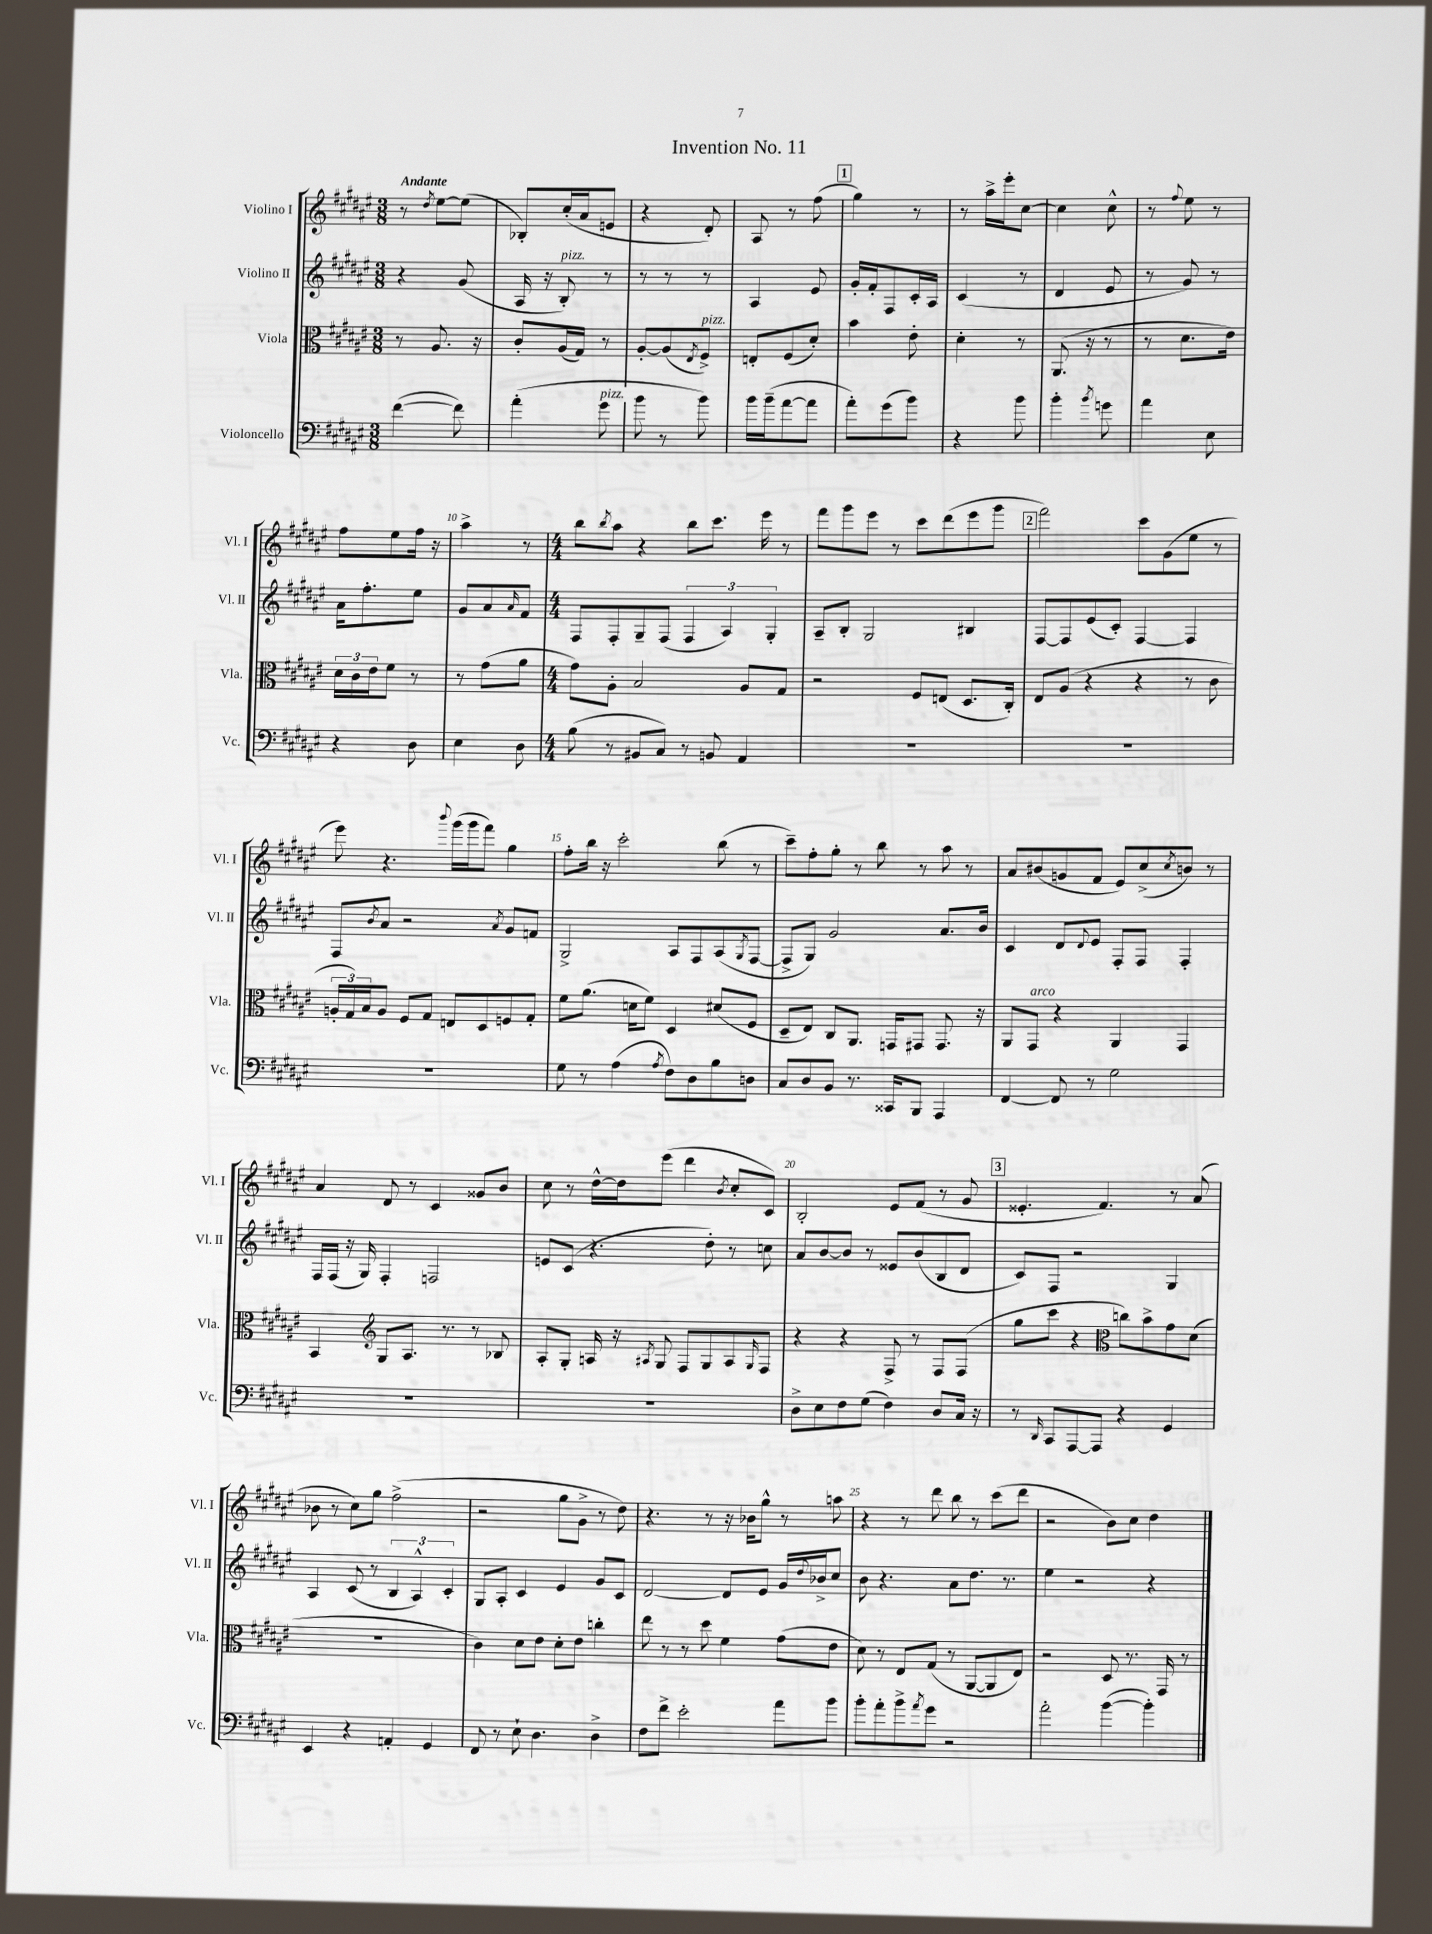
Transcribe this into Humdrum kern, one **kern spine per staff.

**kern	**kern	**kern	**kern
*staff4	*staff3	*staff2	*staff1
*clefF4	*clefC3	*clefG2	*clefG2
*k[f#c#g#d#a#e#]	*k[f#c#g#d#a#e#]	*k[f#c#g#d#a#e#]	*k[f#c#g#d#a#e#]
*M3/8	*M3/8	*M3/8	*M3/8
([4f#\	8r	4r	8r
.	.	.	8qdd#/
.	8.A#/	.	[8ee#\L
8f#\])	.	(8g#/	(8ee#\]J
.	16r	.	.
=	=	=	=
(4a#'\	8c#'/L	16A#/	8B-'/L)
.	.	16r	.
.	(16A#/L	8B'/)	(16cc#'/L
.	16G#/JJ)	.	16a#/J
8g#\	8r	8r	8e/J
=	=	=	=
8b\	[8A#'/L	8r	4r
8r	(8A#/]	8r	.
.	8qE#/	.	.
8b\)	8F#^/J)	8r	8d#'/)
=	=	=	=
16b\LL	8E'/L	4A#/	8A#/
(16b~\J	.	.	.
[8a#\	(8F#/	.	8r
8a#\]J	8d#'/J)	8e#/	(8ff#\
=	=	=	=
8a#'\L)	4b\	16g#'/LL	4gg#\)
.	.	16f#'/J	.
(8g#\	.	8F#/	.
8b\J)	8e#'\	16c#'/L	8r
.	.	16A#/JJ	.
=	=	=	=
4r	4d#'\	(4c#/	8r
.	.	.	16aa#^\LL
.	.	.	16eee#'\J
8b\	8r	8r	[8cc#\J
=	=	=	=
4b'\	(8.AA#/	4d#/	4cc#\]
.	16r	.	.
8qb/	.	.	.
8g\	8r	8e#/	8cc#^^\
=	=	=	=
4a#\	8r	8r	8r
.	.	.	8qqff#/
.	8.d#\L	8g#/)	8ee#\
8E#\	.	8r	8r
.	16e#\Jk)	.	.
=	=	=	=
4r	24d#\LL	16a#\LK	8ff#\L
.	24c#\	.	.
.	.	8.ff#'\	.
.	24e#\J	.	.
.	8f#\J	.	8ee#\
8D#\	8r	8ee#\J	16ff#\Jk
.	.	.	16r
=	=	=	=
4E#\	8r	8g#/L	4aa#^\
.	(8g#\L	8a#/	.
.	.	16qqa#/	.
8D#\	8a#\J	8f#/J	8r
=	=	=	=
*M4/4	*M4/4	*M4/4	*M4/4
(8B\	8g#\L)	8F#/L	8bb\L
.	.	.	8qbb/
8r	8A#'\J	8F#'/	8aa#\J
8BB#/L	2B/	8G#~/	4r
8C#/J)	.	(8F#/J	.
8r	.	6F#/	8bb\L
8BB/	.	.	8.ccc#\J
.	.	6A#/)	.
4AA#/	8A#/L	.	.
.	.	.	16eee#\
.	.	6G#'/	.
.	8G#/J	.	8r
=	=	=	=
1r	2r	8A#~/L	8fff#\L
.	.	8B'/J	8ggg#\
.	.	2G#/	8eee#\J
.	.	.	8r
.	8F#/L	.	8ccc#\L
.	(8E/J	.	(8ddd#\
.	8.D#/L	4B#/	8eee#\
.	.	.	8ggg#\J
.	16C#'/Jk)	.	.
=	=	=	=
1r	8E#/L	[8F#/L	2fff#\)
.	(8A#/J	8F#/]	.
.	4r	(8e#/	.
.	.	8c#'/J)	.
.	4r	[4F#/	8ccc#\L
.	.	.	(8g#\
.	8r	4F#/]	8ee#\J
.	8c#\	.	8r
=	=	=	=
1r	24A'/LL	8F#/L	8eee#\)
.	24G#/)	.	.
.	24B/J	.	.
.	.	8qb/	.
.	8A/J	8a#/J	4.r
.	8F#/L	2r	.
.	8G#/J	.	.
.	.	.	8qqbbb/
.	8E/L	.	(16ggg#\LL
.	.	.	16ggg#\J
.	8D#/	.	8fff#\J)
.	.	8qa#/	.
.	8F/	8g#/L	4gg#\
.	8G#'/J	8f/J	.
=	=	=	=
8G#\	8f#\L	2G#^/	8ff#'\L
8r	(8.a#\J	.	16bb\Jk
.	.	.	16r
(4A#\	.	.	2ccc#'\
.	16d\LK	.	.
.	8f#\J)	.	.
8qA#/	.	.	.
8F#\L)	4D#/	8A#/L	.
8D#\	.	8F#/	.
8B\	(8d#/L	(8A#/	(8bb\
.	.	8qG#/	.
8D\J	8F#/J	[8F#/J	8r
=	=	=	=
8C#/L	8D#~/L	8F#^/]L	8ccc#~\L)
8D#/	8E#/J)	8G#/J)	8ff#'\
8BB/J	8C#/L	2g#/	8gg#'\J
8.r	8.AA#/J	.	8r
.	.	.	8bb\
16CC##/LK	16GG/LK	.	.
8BBB/J	8GG#/J	.	8r
4AAA#/	8.GG#/	8.a#/L	8aa#\
.	.	.	8r
.	16r	16b/Jk	.
=	=	=	=
[4FF#/	8AA#/L	4c#/	8a#/L
.	8GG#/J	.	(8b#/
8FF#/]	4r	8d#/L	8g/
.	.	8qqd#/	.
8r	.	8e#/J	8f#/J
2G#\	4AA#/	8F#'/L	8e#/L)
.	.	8F#/J	(8cc#^/
.	.	.	8qcc#/
.	4GG#/	4F#'/	8b/J)
.	.	.	8r
=	=	=	=
1r	4BB/	16F#/LL	4a#/
.	.	(16F#/JJ	.
.	.	16r	.
.	.	16G#/)	.
*	*clefG2	*	*
.	8G#/L	4F#'/	8d#/
.	8.A#/J	.	8r
.	.	2F/	4c#/
.	8.r	.	.
.	8r	.	8g##/L
.	8B-/	.	8b/J
=	=	=	=
1r	8A#'/L	8e/L	8cc#\
.	8G#'/J	(8c#/J	8r
.	16A/	4.r	[16dd#^^\LL
.	16r	.	16dd#\]J
.	8qA#/	.	.
.	8G#/	.	(8eee#\J
.	8F#/L	.	4ddd#\
.	8G#/	8dd#'\)	.
.	.	.	8qb/
.	8A#/	8r	8cc#'/L
.	16qqG#/	.	.
.	8F#/J	8cc\	8c#/J)
=	=	=	=
8D#^\L	4r	8a#/L	2B'/
8E#\	.	[8b/	.
8F#\	4r	8b/]J	.
(8G#\J	.	8r	.
4F#\)	8F#^/	8e##/L	8e#/L
.	8r	(8b/	(8f#/J
8D#/L	8F#/L	8B/	8r
16C#/Jk	(8F#/J	8d#/J	8g#/
16r	.	.	.
=	=	=	=
8r	8gg#\L	8c#/L)	4.e##'/
16qqDD#/	.	.	.
8CC#/L	8ccc#\J	8F#/J	.
[8AAA#/	4r	2r	.
8AAA#/]J	.	.	4.f#/)
*	*clefC3	*	*
4r	8cc\L)	.	.
.	8b^\	.	.
4GG#/	8g#\	4G#/	8r
.	(8d#\J	.	(8a#/
=	=	=	=
4EE#/	1r	4A#/	8b-\
.	.	.	8r
4r	.	(8c#/	8cc#\L)
.	.	8r	8gg#\J
4AA'/	.	6B/	(2ff#^\
.	.	6A#^^/)	.
4GG#/	.	.	.
.	.	6c#'/	.
=	=	=	=
8FF#/	4c#\)	8G#/L	2r
8r	.	8A#'/J	.
8E#`\	8d#\L	4c#/	.
4.D#\	8e#\J	.	.
.	8d#'\L	4e#/	8gg#\L
.	8e#\J	.	8g#^\J
4D#^\	4cc'\	8g#/L	8r
.	.	8c#/J	8dd#\)
=	=	=	=
8F#\L	8ee#\	[2d#/	4.r
8f#^\J	8r	.	.
2e#'\	8r	.	.
.	8dd#\	.	8r
.	4f#\	8d#/]L	16r
.	.	.	16b-\LK
.	.	8e#/J	8gg#^^\J
8a#\L	(8g#\L	16g#/LL	8r
.	.	8qqdd#/	.
.	.	16b-^/J	.
8b\J	8e#\J	8cc#/J	8aa\
=	=	=	=
8b'\L	8d#\)	8b\	4r
8a#'\	8r	4.r	.
8b^\	8E#/L	.	8r
8qa#/	.	.	.
8g#\J	(8G#/J	.	8ddd#\
2r	8r	8a#\L	8bb\
.	[8AA#/L	8.dd#\J	8r
.	8AA#/]	.	(8ccc#\L
.	.	8.r	.
.	8E#/J)	.	8ddd#\J
=	=	=	=
2a#'\	2r	4ee#\	2r
.	.	2r	.
([4b\	8D#/	.	8b\L)
.	8.r	.	8cc#\J
4b'\])	.	4r	4dd#\
.	16GG#/	.	.
.	8r	.	.
==	==	==	==
*-	*-	*-	*-
